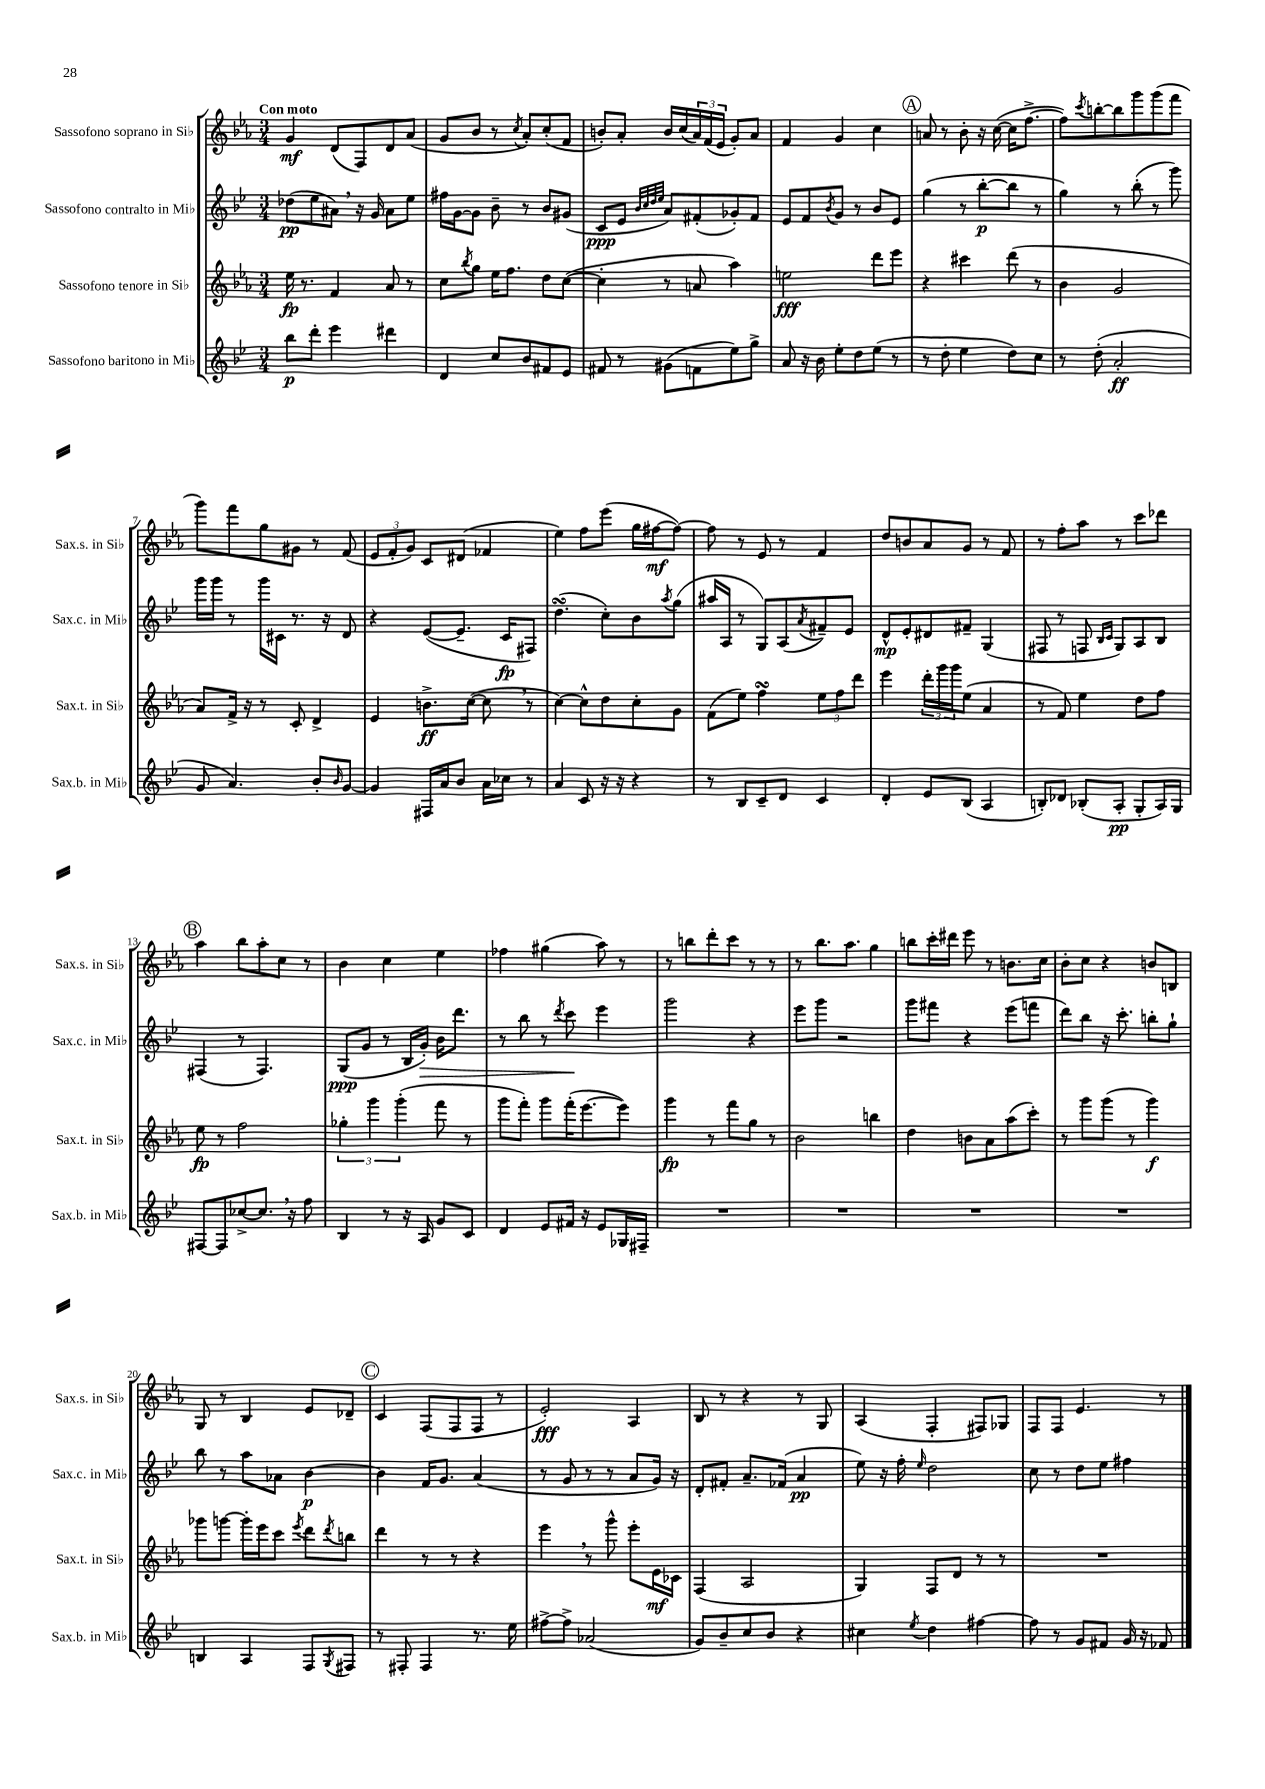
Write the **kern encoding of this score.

**kern	**kern	**kern	**kern
*staff4	*staff3	*staff2	*staff1
*clefG2	*clefG2	*clefG2	*clefG2
*k[b-e-]	*k[b-e-a-]	*k[b-e-]	*k[b-e-a-]
*M3/4	*M3/4	*M3/4	*M3/4
8bb-\L	16ee-\	(8dd-\L	4g/
.	8.r	.	.
8ddd'\J	.	8ee-\	.
4eee-\	4f/	8a#\J)	(8d/L
.	.	16r	8F/)
.	.	16g/	.
4ddd#\	8a-/	8a#\L	8d/
.	8r	8ee-\J	(8a-/J
=	=	=	=
4d/	8cc\L	16ff#\LL	8g/L
.	.	[16g\J	.
.	8qbb-/	.	.
.	8gg\J	8g\]J	8b-/J
8cc/L	16ee-\LK	8b-~\	8r
.	8.ff\J	.	.
.	.	.	8qcc/
8b-/	.	8r	8a-'/L)
8f#/	8dd\L	8b-/L	(8cc'/
8e-/J	([8cc\J	(8g#/J	8f/J
=	=	=	=
8f#/	4cc'\]	8c/L	8b'/L)
8r	.	8e-/J	8a-'/J
.	.	32qqb-/LLL	.
.	.	32qqcc/	.
.	.	32qqdd/	.
.	.	32qqee-/JJJ	.
(8g#\L	8r	8a/L)	16b/LL
.	.	.	(16cc/
8f\	8a/	(8f#'/	24a-/)
.	.	.	(24f/
.	.	.	24e-/JJ
8ee-\)	4aa-\)	8g-'/)	8g'/L)
8gg^\J	.	8f#/J	8a-/J
=	=	=	=
8a/	2ee\	8e-/L	4f/
16r	.	8f/	.
16b-\	.	.	.
.	.	8qb-/	.
8ee-'\L	.	8g/J	4g/
8dd\	.	8r	.
(8ee-\J	8ddd\L	8b-/L	4cc\
8r	8eee-\J	8e-/J	.
=	=	=	=
8r	4r	(4gg\	8a/
8dd'\	.	.	8r
4ee-\	4ccc#\	8r	8b-'\
.	.	[8bb-'\L	16r
.	.	.	([16cc\
8dd\L)	(8ddd\	8bb-\]J	16cc\]LK
.	.	.	[8.ff^\J
8cc\J	8r	8r	.
=	=	=	=
8r	4b-\	4gg\)	8ff\]L)
.	.	.	8qccc/
(8dd'\	.	.	[8bb'\
2a'/	2g/	8r	8bb\]
.	.	(8bb-'\	8ggg\
.	.	8r	(8ggg\
.	.	8ggg\)	8fff\J
=	=	=	=
8g/	8a-/L)	16ggg\LL	8ggg\L)
.	.	16ggg\JJ	.
4.a/)	16f^/Jk	8r	8fff\
.	16r	.	.
.	8r	16ggg\LL	8gg\
.	.	16c#\JJ	.
.	8c'/	8.r	8g#\J
8b-'/L	4d^/	.	8r
.	.	16r	.
16qqb-/	.	.	.
[8g/J	.	8d/	(8f/
=	=	=	=
4g/]	4e-/	4r	12e-/L
.	.	.	12f'/
.	.	.	12g/J)
16F#/LL	8.b^\L	([8e-/L	8c/L
16a/J	.	.	.
8b-/J	.	8.e-~/]J	(8d#/J
.	([16cc\Jk	.	.
16a\LL	8cc\]	.	4f-/
16cc-\JJ	.	16c/LK	.
8r	8r	8F#/J)	.
=	=	=	=
4a/	[4cc\)	(4.dd\	4ee-\)
8c/	8cc^^\]L	.	8ff\L
16r	8dd\	8cc'\L)	(8eee-\J
16r	.	.	.
4r	8cc'\	8b-\	16gg\LL
.	.	.	[16ff#\J
.	.	8qaa/	.
.	8g\J	(8gg\J	8ff#\_J)
=	=	=	=
8r	(8f\L	16aa#/LL	8ff#\]
.	.	16A/JJ	.
8B-/L	8ee-\J)	8r	8r
8c~/	4ff\	8G/L)	8e-/
8d/J	.	(8A/	8r
.	.	8qa/	.
4c/	12ee-\L	8f#~/)	4f/
.	12ff\	.	.
.	.	8e-/J	.
.	12ddd\J	.	.
=	=	=	=
4d'/	4eee-\	8d^^/L	8dd/L
.	.	8e-'/	8b/
8e-/L	24ddd'\LL	8d#/	8a-/
.	24ggg\	.	.
.	24ggg\J	.	.
(8B-/J	(8ee-\J	8f#~/J	8g/J
4A/	4a-/	(4G/	8r
.	.	.	8f/
=	=	=	=
8B'/L)	8r	8F#/	8r
8d-/J	8f/)	8r	8ff'\L
(8B-'/L	4ee-\	8F/	8aa-\J
.	.	16qqB-/LL	.
.	.	16qqc/JJ	.
8A'/J	.	8G/L)	8r
8G'/L	8dd\L	8A/	8ccc\L
16A/L)	8ff\J	8B-/J	8ddd-\J
16G/JJ	.	.	.
=	=	=	=
[8F#/L	8ee-\	(4F#/	4aa-\
8F#/]	8r	.	.
[8cc-^/	2ff\	8r	8bb-\L
8.cc-/]J	.	4.F#/)	8aa-'\
.	.	.	8cc\J
16r	.	.	.
8ff\	.	.	8r
=	=	=	=
4B-/	6gg-'\	(8G/L	4b-\
.	.	8g/J	.
.	6ggg\	.	.
8r	.	8r	4cc\
.	(6ggg'\	.	.
16r	.	16B-/LL	.
16A/	.	16g'/JJ)	.
8g/L	8fff\	16b-\LK	4ee-\
.	.	8.ddd\J	.
8c/J	8r	.	.
=	=	=	=
4d/	8ggg\L	8r	4ff-\
.	8fff'\J)	8bb-\	.
8e-/L	8ggg\L	8r	(4gg#\
.	.	8qddd/	.
16f#/Jk	(16fff'\K	8ccc\	.
16r	[8.eee-\	.	.
8e-/L	.	4eee-\	8aa-\)
16G-/L	8eee-\]J)	.	8r
16F#~/JJ	.	.	.
=	=	=	=
2.r	4ggg\	2ggg\	8r
.	.	.	8bb\L
.	8r	.	8ddd'\
.	8fff\L	.	8ccc\J
.	8gg\J	4r	8r
.	8r	.	8r
=	=	=	=
2.r	2b-\	8eee-\L	8r
.	.	8ggg\J	8.bb-\L
.	.	2r	.
.	.	.	8.aa-\J
.	4bb\	.	4gg\
=	=	=	=
2.r	4dd\	8ggg\L	8bb\L
.	.	8fff#\J	16ccc'\L
.	.	.	16ddd#\JJ
.	8b\L	4r	8eee-\
.	8a-\	.	8r
.	(8aa-\	(8eee-\L	8.b\L
.	8ccc'\J)	8fff\J	.
.	.	.	16cc\Jk
=	=	=	=
2.r	8r	8ddd\L)	8b-'\L
.	8ggg\L	8bb-\J	8cc\J
.	(8ggg\J	16r	4r
.	.	8.ccc'\	.
.	8r	.	.
.	4ggg\)	8bb'\L	8b/L
.	.	8gg`\J	8B/J
=	=	=	=
4B/	8ggg-\L	8bb-\	8G/
.	[8ggg\J	8r	8r
4A/	16ggg'\]LL	8aa\L	4B-/
.	16eee-\J	.	.
.	8ccc\J	8a-\J	.
.	8qeee-/	.	.
8F/L	8ddd\L	[4b-\	8e-/L
8qG/	8qddd/	.	.
8F#/J	8bb\J	.	8d-~/J
=	=	=	=
8r	4ddd\	4b-\]	4c/
8F#'/	.	.	.
4F#/	8r	16f/LK	(8F/L
.	.	8.g/J	.
.	8r	.	8F/
8.r	4r	(4a/	8F/J
.	.	.	8r
16ee-\	.	.	.
=	=	=	=
[8ff#^\L	4eee-\	8r	2e-'/)
8ff#^\]J	.	8g/	.
(2a-/	8r	8r	.
.	8ggg^^\	8r	.
.	8eee-'\L	8a/L	4A-/
.	16e-\L	16g/Jk)	.
.	16c-\JJ	16r	.
=	=	=	=
8g/L)	(4F/	8d'/L	8B-/
8b-~/	.	8f#'/J	8r
8cc/	2A-/	8.a~/L	4r
8b-/J	.	.	.
.	.	(16f-/Jk	.
4r	.	4a/	8r
.	.	.	8G/
=	=	=	=
4cc#\	4G/)	8ee-\)	(4A-/
.	.	16r	.
.	.	16ff'\	.
8qee-/	.	16qqee-/	.
4dd\	8F/L	2dd\	4F'/
.	8d/J	.	.
[4ff#\	8r	.	8F#/L)
.	8r	.	8G-/J
=	=	=	=
8ff#\]	2.r	8cc\	8F/L
8r	.	8r	8F/J
8g/L	.	8dd\L	4.e-/
8f#/J	.	8ee-\J	.
16g/	.	4ff#\	.
16r	.	.	.
8f-/	.	.	8r
==	==	==	==
*-	*-	*-	*-
